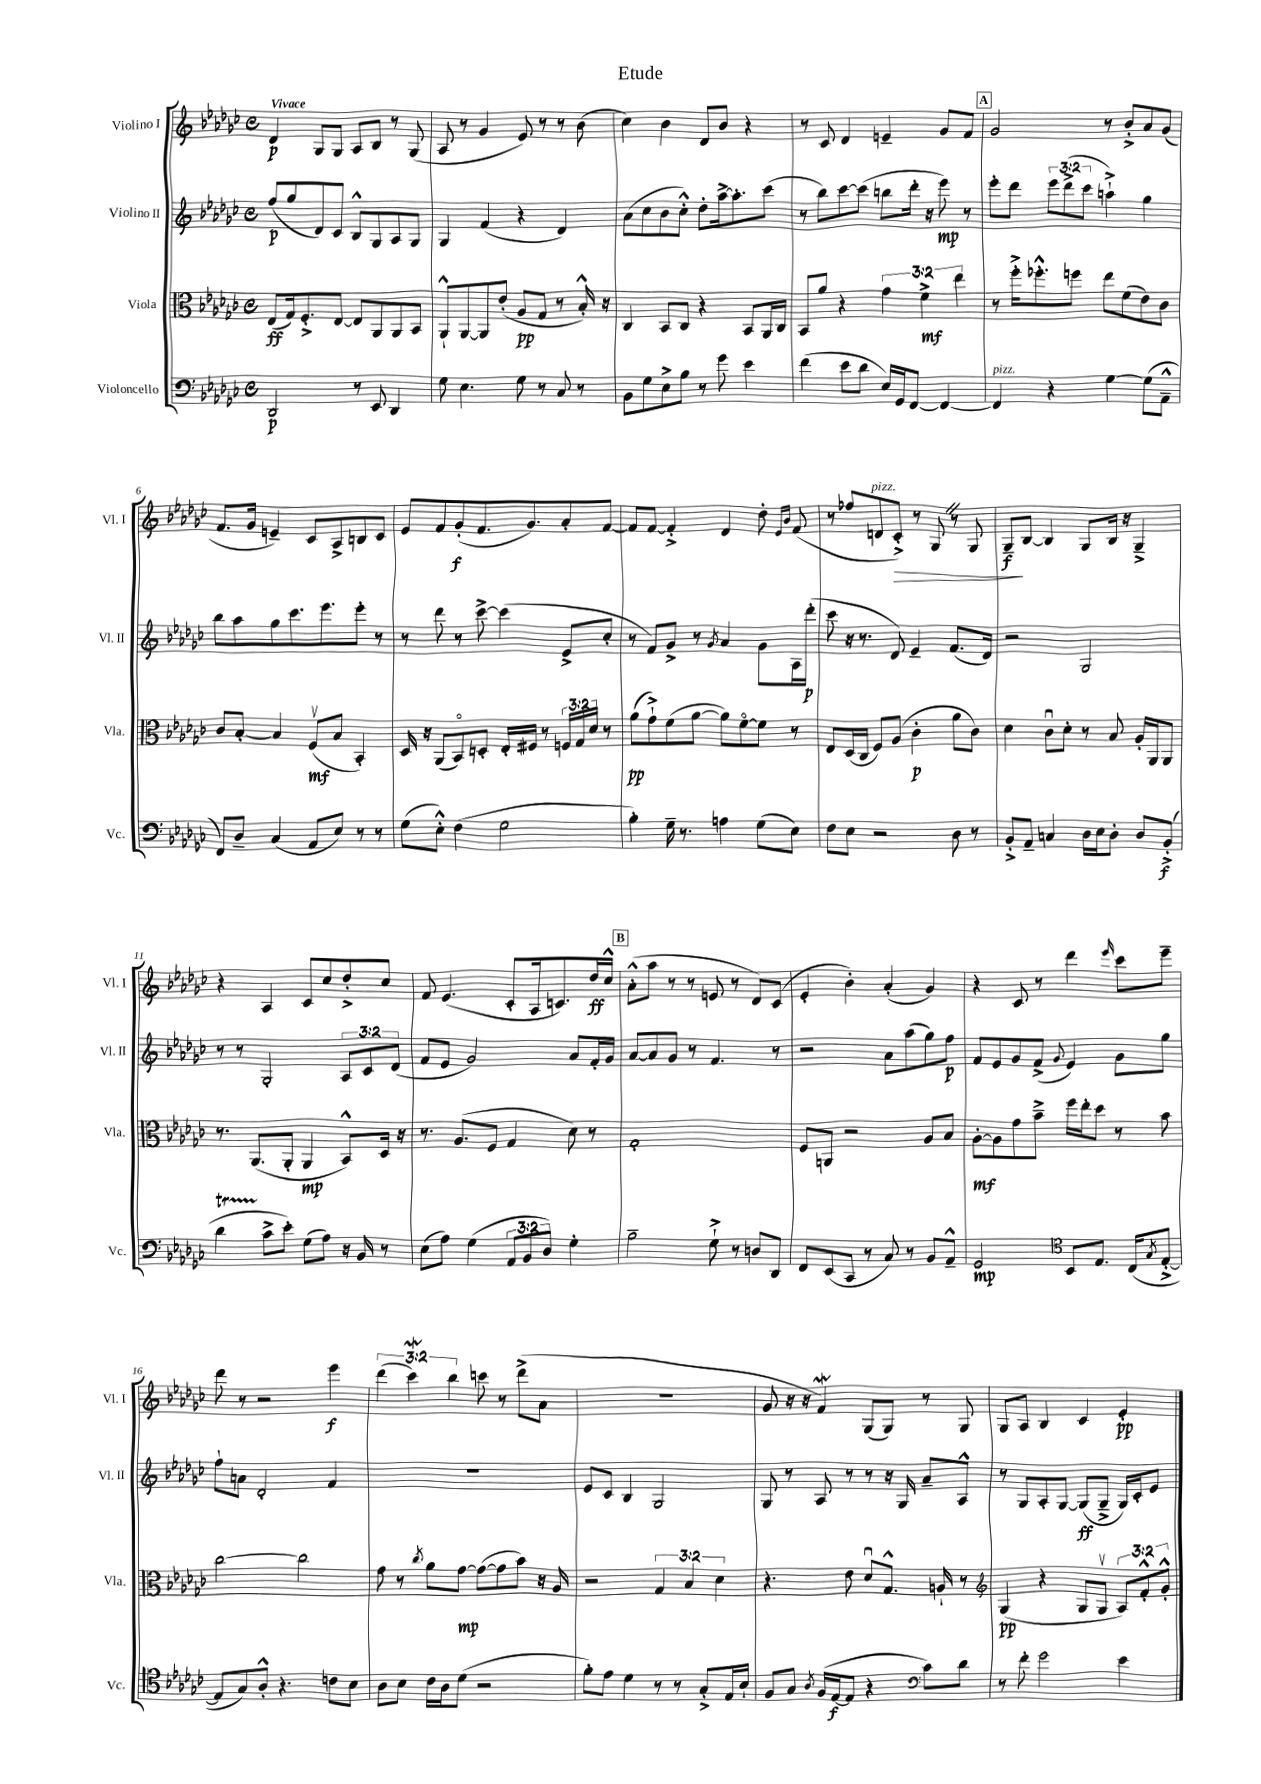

**kern	**kern	**kern	**kern
*staff4	*staff3	*staff2	*staff1
*clefF4	*clefC3	*clefG2	*clefG2
*k[b-e-a-d-g-c-]	*k[b-e-a-d-g-c-]	*k[b-e-a-d-g-c-]	*k[b-e-a-d-g-c-]
*M4/4	*M4/4	*M4/4	*M4/4
*met(c)	*met(c)	*met(c)	*met(c)
2DD-	(8E-	(8ff	4d-
.	16G-)	8gg-	.
.	8.F'^	.	.
.	.	8d-)	8G-
.	[8E-	8c-	8G-
8r	8E-]	8B-^^	8A-
8EE-	8AA-	8G-	8B-
4DD-	8AA-	8A-	8r
.	8BB-	8G-	(8G-
=	=	=	=
8G-	8AA-`^^	4G-	8A-
4.E-	[8AA-	.	8r
.	8AA-]	(4f	4g-
.	(8e-'	.	.
8G-	8A-	4r	8e-)
8r	8G-	.	8r
8C-	8r	4d-)	8r
8r	16B-'^^)	.	(8b-
.	16r	.	.
=	=	=	=
8BB-	4C-	(8a-	4cc-)
8G-	.	8cc-	.
8E-^	8BB-	8b-	4b-
8B-	8C-	8cc-'^^)	.
8r	4r	8dd-'	8d-
8g-	.	[16aa-^	8b-
.	.	8.aa-']	.
4e-	8BB-	.	4r
.	16AA-	(8ccc-	.
.	16C-	.	.
=	=	=	=
(4f	8BB-	8r	8r
.	8a-	8bb-)	8c-
8e-	4r	[8ccc-	4d-
8d-	.	(8ccc-]	.
16E-)	6g-	8bb	4e~
16GG-	.	.	.
[8FF	.	16ddd-'	.
.	6f^	.	.
.	.	16r	.
4FF_	.	8eee-)	8g-
.	6ee-	.	.
.	.	8r	8f
=	=	=	=
4FF]	8r	8eee-'	2g-
.	16ff'^	8ddd-	.
.	8.ff-'^^	.	.
4r	.	12eee-	.
.	.	(12ddd-^	.
.	8ff	.	.
.	.	12ccc-	.
[4G-	8ee-	4aa`^)	8r
.	(8f	.	8b-'^
(8G-]	8e-)	4gg-	8a-
8AA-~^^	8c-	.	(8g-
=	=	=	=
8FF)	8c-	8bb-	8.f
8D-~	[8B-'	8aa-	.
.	.	.	16g-
(4C-	4B-]	8gg-	4e~)
.	.	8.ccc-	.
8AA-	(8Fv	.	8c-
.	.	8.eee-	.
8E-)	8B-	.	8A-^
8r	4BB-')	8eee-'	8B
8r	.	8r	8c-
=	=	=	=
(8G-	16D-	8r	8e-
.	16r	.	.
8E-'^^)	(8AA-	8ddd-	8f
(4F	8BB-o)	8r	(8g-'
.	8D'	[8ccc-^	8.f
2G-	16E-'	(4ccc-]	.
.	16F#	.	8.g-)
.	8r	.	.
.	24F	8e-^	8a-'
.	24G-	.	.
.	24d-	.	.
.	8r	8cc-'	[8f
=	=	=	=
4B-')	(8a-	8r	8f]
.	8g-`^)	8f)	[8f
16G-~	(8f	8g-^	4f'^]
8.r	.	.	.
.	[8a-	8r	.
.	.	8qg-	.
4A	8a-])	4a-	4d-
.	[8fo	.	.
(8G-	8f]	8g-	8dd-'
.	.	.	16qqe-
.	.	.	16qqb-
8E-)	8r	16A-	(8f
.	.	(16ddd-'	.
=	=	=	=
8F	8E-	8ccc-	8r
8E-	(16D-	16r	8ff-
.	16C-	8.r	.
2r	8F)	.	8d
.	(8A-	8d-)	8c-'^)
.	4c-'	4e-~	8r
.	.	.	8G-
8D-	8a-	(8.f	8r
8r	8c-)	.	8G-
.	.	16d-)	.
=	=	=	=
8BB-'^	4d-	2r	8G-~
8AA-~	.	.	[8B-
4C	8c-u	.	4B-]
.	8d-'	.	.
16D-	8r	2G-	8G-
16E-	.	.	.
8D-'	8B-	.	16B-
.	.	.	16r
8D-	16A-'	.	4G-~^
.	16AA-	.	.
(8BB-'^	8AA-	.	.
=	=	=	=
4d-	8.r	8r	4r
.	.	8r	.
.	(8.AA-	.	.
8c-^	.	2G-'	4A-
8e-')	8AA-'	.	.
(8G-	4AA-	.	8c-
8A-)	.	.	8cc-
16r	8BB-^^)	12A-	8dd-'^
16BB-	.	.	.
.	.	12c-	.
8r	16D-	.	8cc-
.	.	(12d-	.
.	16r	.	.
=	=	=	=
(8E-	8.r	8f	8f
8A-)	.	8e-	(4.e-
.	(8.A-	.	.
(4G-	.	2g-)	.
.	8F	.	.
12AA-	4G-	.	8c-'
12BB-	.	.	.
.	.	.	16A-
12D-)	.	.	.
.	.	.	8.c)
4G-'	8d-)	8a-	.
.	8r	16f'	16dd-
.	.	16g-	16cc-^^
=	=	=	=
2B-~	1G-'	[8a-	(8a-'^^
.	.	8a-]	8aa-
.	.	8g-	8r
.	.	8r	8r
8G-`^	.	4.f	8e
8r	.	.	8r
8D	.	.	8d-)
8DD-	.	8r	(8c-
=	=	=	=
8FF	8F	2r	4e-'
(8EE-	8AA	.	.
8CC-	2r	.	4b-')
8r	.	.	.
8C-)	.	8a-	(4a-'
8r	.	(8aa-	.
8BB-	8A-	8gg-)	4g-)
8AA-~^^	8B-	8ff	.
=	=	=	=
2GG-	[8A-'	8f	4r
.	8A-]	8e-	.
.	8g-	8g-	8c-
.	8b-~^	(8f^	8r
*clefC4	*	*	*
.	.	8qqg-	.
8BB-	16ff	4e-)	4ddd-
.	16ee-'	.	.
8.E-	8dd-	.	.
.	.	.	16qqeee-
.	8r	8g-	8ccc-
(16C-	.	.	.
8qG-	.	.	.
[8E-'^	8b-	8gg-	8eee-~
=	=	=	=
8E-]	[2cc-	8ff`	8ddd-
8G-)	.	8a	8r
8A-'^^	.	2d-'	2r
4.r	.	.	.
.	2cc-]	.	.
8c	.	4f	4eee-
8B-	.	.	.
=	=	=	=
8A-	8g-	1r	(6ddd-
8B-	8r	.	.
.	.	.	6ccc-)
.	8qcc-	.	.
16c-	8a-	.	.
16A-	.	.	.
.	.	.	6bb-
(8d-	[8g-	.	.
2r	(8g-_	.	8ccc
.	8g-]	.	8r
.	8b-)	.	(8ddd-^
.	16r	.	8a-
.	16A-	.	.
=	=	=	=
8f')	2r	8e-	1r
8e-	.	8c-	.
4d-	.	4B-	.
8r	6G-	2G-	.
8r	.	.	.
.	6B-	.	.
8G-'^	.	.	.
.	6d-	.	.
16E-	.	.	.
16B-`	.	.	.
=	=	=	=
8F	4.r	8G-	8g-
8G-	.	8r	16r
.	.	.	16r
8qA-	.	.	.
(16F	.	8A-	4f)
[16E-	.	.	.
8E-]	8e-	8r	.
4r	8d-u	8r	(8G-
.	8.G-^^	16r	8G-)
.	.	16G-	.
*clefF4	*	*	*
8c-)	.	8a-~	8r
.	16A`	.	.
8d-	8r	8A-^^	8G-
=	=	=	=
*	*clefG2	*	*
8r	(4G-	8r	8G-
8f'	.	8G-	8A-
2g-	4r	8A-'	4B-
.	.	[8G-	.
.	8G-	(8G-]	4c-
.	8G-v	8G-~^	.
4e-	12A-)	16G-)	4e-'
.	.	16c-'	.
.	12f'^^	.	.
.	.	8e-	.
.	12g-'^^	.	.
==	==	==	==
*-	*-	*-	*-
